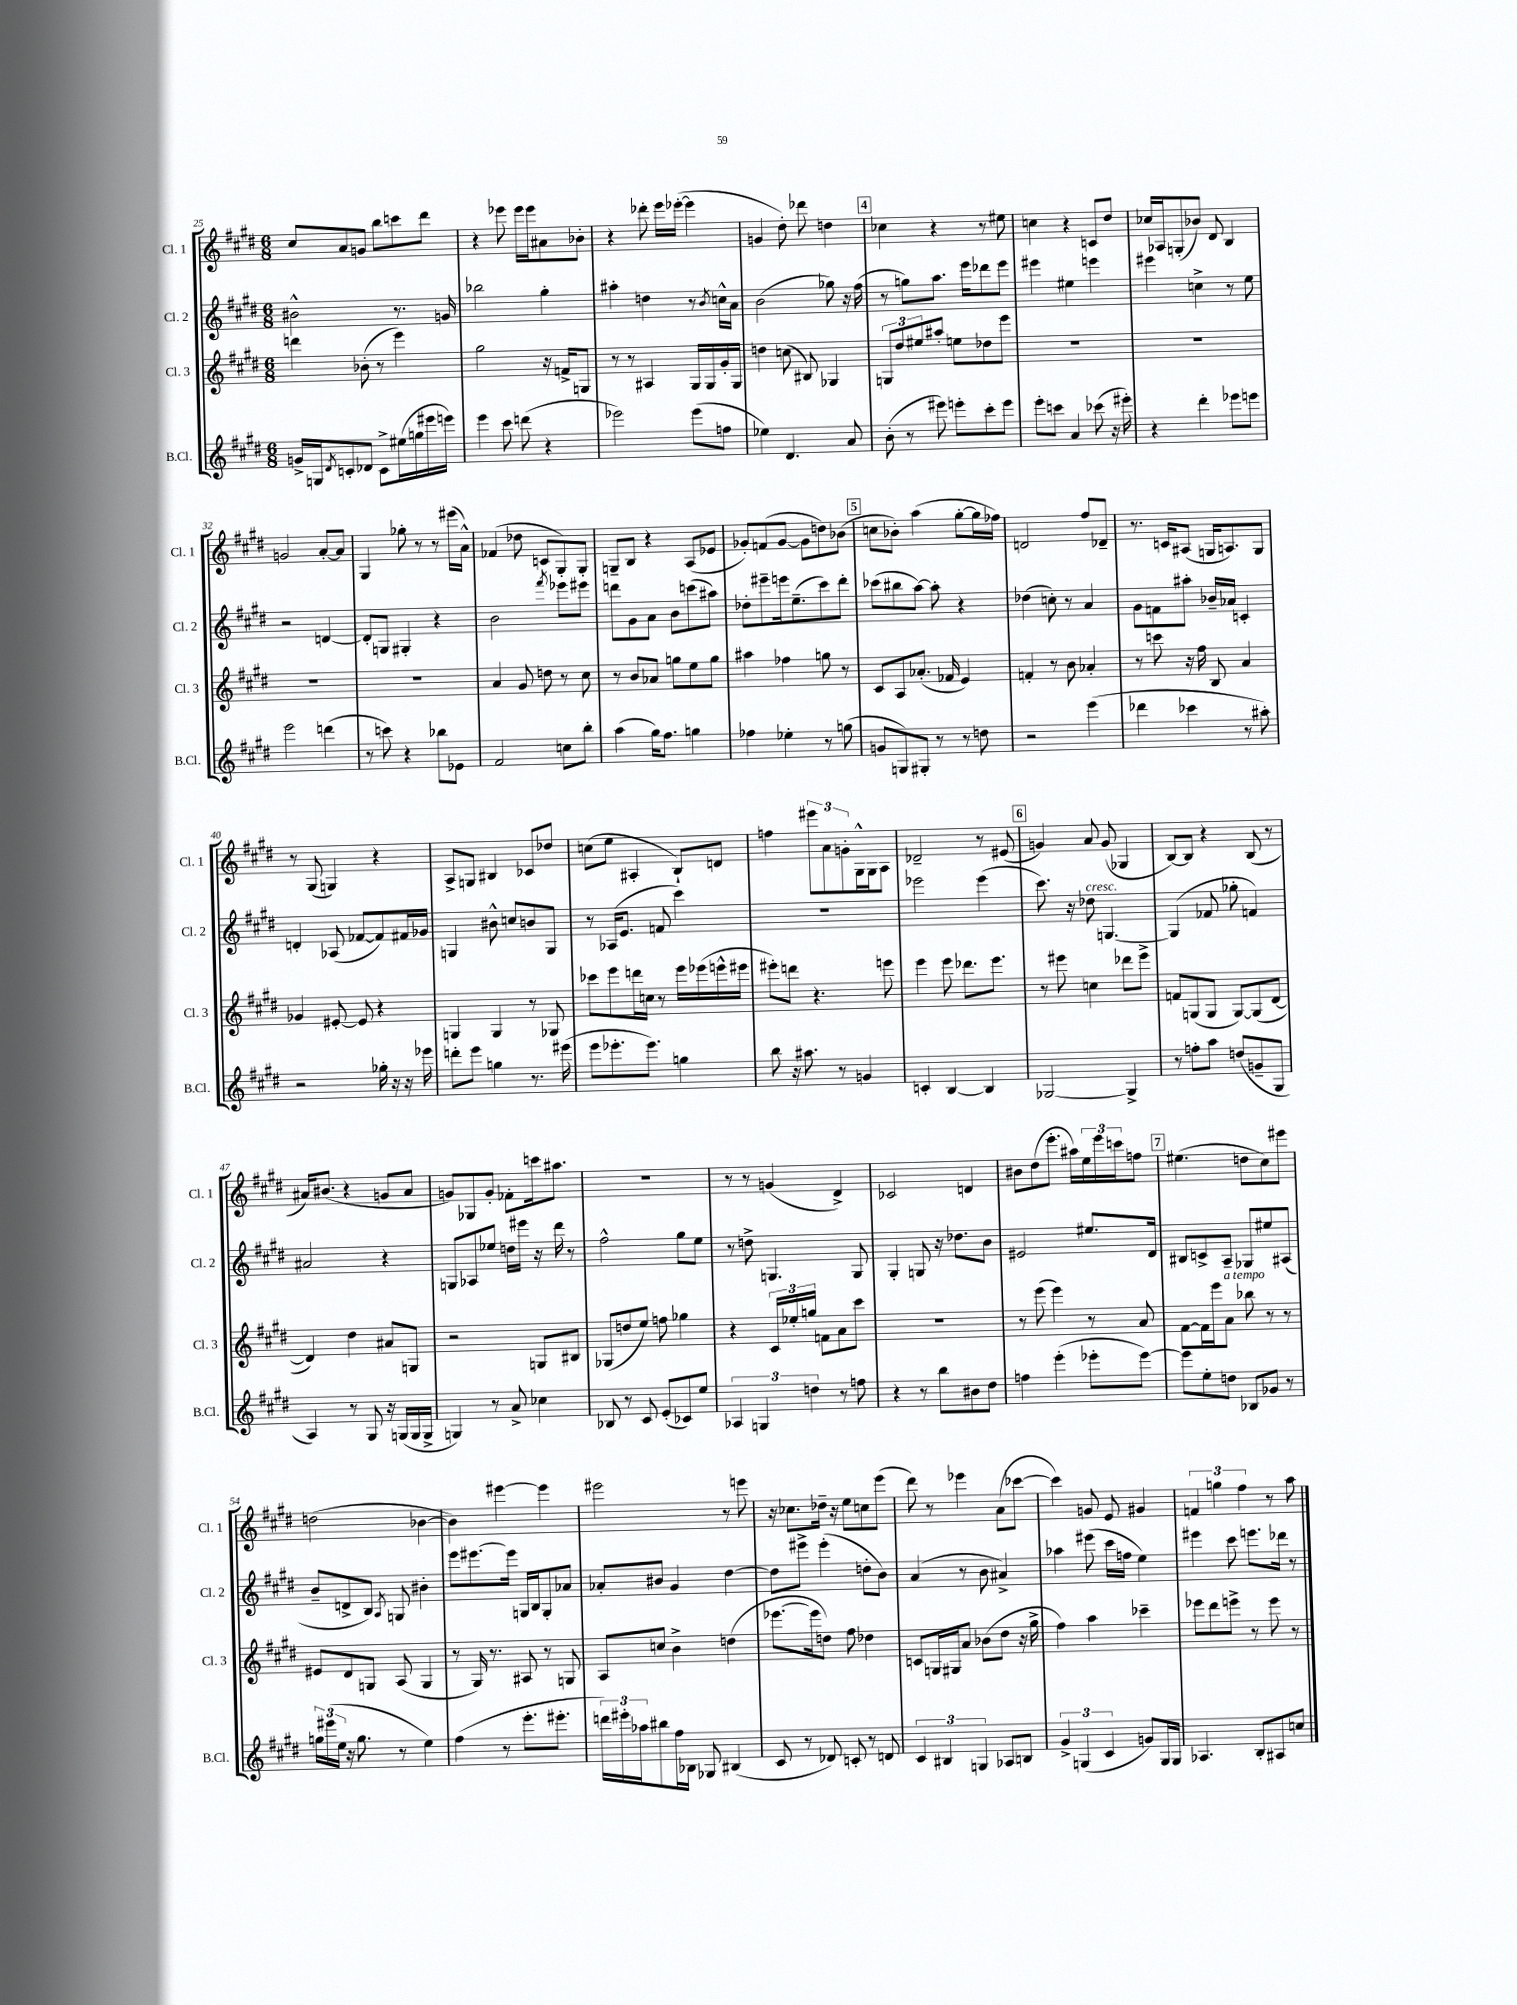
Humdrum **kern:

**kern	**kern	**kern	**kern
*staff4	*staff3	*staff2	*staff1
*clefG2	*clefG2	*clefG2	*clefG2
*k[f#c#g#d#]	*k[f#c#g#d#]	*k[f#c#g#d#]	*k[f#c#g#d#]
*M6/8	*M6/8	*M6/8	*M6/8
16g^	4ddd	2b#^^	8cc#
16G	.	.	.
8qd#	.	.	.
8c'	.	.	8a
8d-	(8b-'	.	8g
8c^	8r	.	8bb
(16ee#	4eee)	8.r	8ccc
16gg	.	.	.
16eee#	.	.	8ddd#
16eee)	.	16g	.
=	=	=	=
4eee	2gg#	2bb-	4r
8ccc#	.	.	8eee-
(8ddd	.	.	16eee-
.	.	.	16eee-
4r	16r	4gg#'	8a#
.	16f^	.	.
.	8G	.	8b-'
=	=	=	=
2eee-)	8r	4aa#'	4r
.	8r	.	.
.	4A#	4dd	8ddd-'
.	.	.	16eee
.	.	.	([16eee-'
(8eee-	16G#	8r	4eee-]
.	16G#	.	.
.	.	8qb	.
8ff	16g#'	16cc^^	.
.	16G#	16a	.
=	=	=	=
4ee-)	4dd	(2b	4g
4.d#	(8cc	.	8dd#')
.	8B#)	.	8ddd-
.	4G-	8gg-)	4dd
8a	.	16r	.
.	.	(16ff#	.
=	=	=	=
(8b'	12G	8r	4cc-
.	12dd#	.	.
8r	.	8gg)	.
.	12ee#	.	.
8eee#)	8aa#'	8.aa	4r
8eee'	8ee	.	.
.	.	16eee	.
8ccc#'	8dd-	8ddd-	8r
8eee	8eee	8eee	8ee#
=	=	=	=
8eee'	2.r	4eee#	4cc
8ccc	.	.	.
4a	.	4ee#	4r
(8ccc-	.	4eee	8c
16r	.	.	8dd#
16eee#')	.	.	.
=	=	=	=
4r	2.r	4eee#	16cc-
.	.	.	16A-
.	.	.	(8G'
4ddd#'	.	4cc^	8b-)
.	.	.	8d#
8eee-	.	8r	4B
8eee	.	8ee	.
=	=	=	=
2eee	2.r	2r	2g
(4ddd	.	[4d	[8a'
.	.	.	8a]
=	=	=	=
8r	2.r	8d']	4G#
8ccc)	.	8G	.
4r	.	4G#'	8gg-'
.	.	.	8r
8bb-	.	4r	8r
8e-	.	.	(16eee#
.	.	.	16a^^)
=	=	=	=
2f#	4a	2b	(4f-
.	8g#	.	8dd-
.	8dd	.	8c
.	.	8qfff#	.
8cc	8r	8eee-	8G#')
8bb'	8cc#	8eee#	8G#'
=	=	=	=
(4aa	8r	8ddd	8G~
.	8b	8g#	8B
16gg#)	8a-	8a	4r
8.ff#	.	.	.
.	8gg	8b	.
4gg	8ee	(8ccc	(8A
.	8gg	8aa#)	8e-
=	=	=	=
4ff-	4aa#	8dd-'	8g-')
.	.	8eee#~	(8f
4ee-'	4ff-	16eee	[8g-
.	.	(8.ee~	.
.	.	.	8g-]
8r	8gg	8ccc#)	8dd)
(8gg	8r	8ddd#'	(8b-
=	=	=	=
8g	8c#	(8ccc-	8cc
8G)	8A	8bb#	8b-')
8G#'	(8.a-'	[8aa)	(4aa
8r	.	8aa']	.
.	16f-	.	.
8r	4e)	4r	[8gg#'
8dd	.	.	16gg#]
.	.	.	16ff-)
=	=	=	=
2r	4f'	(4dd-	2d
.	8r	8cc')	.
.	8b	8r	.
(4eee	4a-'	4a	8ff#
.	.	.	8d-~
=	=	=	=
4ddd-	8r	8g#	8.r
.	8ccc	8f	.
.	.	.	16c
4ccc-	16r	8aa#'	(8A#
.	16ff#	.	.
.	8B	16b-~	16G
.	.	16a-	8.A)
8r	4a	4c'	.
8aa#')	.	.	8G
=	=	=	=
2r	4g-	4d'	8r
.	.	.	(8G#
.	[8e#'	(8A-	4G)
.	8e#]	[8f-	.
16gg-'	4r	8f-])	4r
16r	.	.	.
16r	.	16f#	.
16eee-	.	16g-	.
=	=	=	=
8ddd'	4G	4G	8A^
8eee	.	.	8G
4gg	4G	8b#^^	4B#
.	.	8cc	.
8.r	8r	8b	8c-
.	8G-	8G	8dd-
(16eee#	.	.	.
=	=	=	=
8eee	8ccc-	8r	(8cc
8.eee-'	8eee	(16A-	8ee
.	.	8.e	.
.	16ddd	.	4A#'
8.eee-)	16cc	.	.
.	8r	8f	.
4gg	16eee	4ccc#)	8B`)
.	(16eee-	.	.
.	16eee^^	.	8d
.	16eee#	.	.
=	=	=	=
8bb	8eee#')	2.r	4ff
16r	8ddd	.	.
8.aa#	.	.	.
.	4.r	.	12eee#
.	.	.	12a
8r	.	.	.
.	.	.	12g'
4g	.	.	16G#^^
.	.	.	16G#
.	8eee	.	8A
=	=	=	=
4c'	4eee	2eee-	2d-~
[4B	8eee	.	.
.	8.ddd-	.	.
4B]	.	(4eee-	8r
.	8.eee	.	.
.	.	.	(8e#
=	=	=	=
[2G-	8r	8.ccc#)	4g)
.	8eee#	.	.
.	.	16r	.
.	4cc	8dd-	8a
.	.	[4.G	(8g
4G-^]	8ddd-	.	4G-
.	8eee#^	.	.
=	=	=	=
8r	8f	(4G]	[8B)
8ff'	(8G	.	8B]
8aa	8G	8f-	4r
(8dd	[8G)	8gg-'	.
8g~	(8G]	4f)	(8B
8G#	[8d#	.	8r
=	=	=	=
4A)	4d#])	2a#	16a#)
.	.	.	(8.b#
8r	4dd#	.	4r
8G#	.	.	.
16r	8a#	4r	8g
(16G	.	.	.
16G	8G	.	8a#
16G^	.	.	.
=	=	=	=
4G)	2r	8G	8g)
.	.	8A-	8G-
8r	.	8ee-	8g'
8a^	.	16dd	8f-'
.	.	16eee#	.
4cc-	8G	16r	16ccc
.	.	16ddd#	8.aa#
.	8B#	8r	.
=	=	=	=
8B-	(8G-	2ff#^^	2.r
8r	8dd	.	.
8c#	8ee)	.	.
(8e'	8ff	.	.
8c-)	4gg-	8gg#	.
8ee	.	8ee	.
=	=	=	=
6A-	4r	8r	8r
.	.	8dd^	8r
6G	.	.	.
.	24c#	4.G	(4g
.	24ee-'	.	.
6dd	24gg	.	.
.	8f	.	.
8r	8a	.	4d#^)
8ff	8ccc#	8G	.
=	=	=	=
4r	2.r	4G#'	2c-
8r	.	8G	.
8bb	.	16r	.
.	.	8.dd-	.
8b#	.	.	4d
8dd#	.	8b	.
=	=	=	=
4ff	8r	2e#	8b#
.	(8eee	.	(8dd#
(4eee'	4eee)	.	8.eee'
.	.	.	16aa#)
8eee-'	8r	8.ee#	24ee
.	.	.	24eee
.	.	.	24ccc
[8eee-)	8a	.	8ff
.	.	16d#	.
=	=	=	=
8eee-]	[8f#	8B#	(4.ee#
8ee'	16f#]	8c^	.
.	16eee	.	.
8dd	8a	8A~	.
8B-	8bb-	8G-	8dd
8g-	8r	8ee#	8cc#)
8r	8r	(8A#	8eee#
=	=	=	=
24gg	8e#	8b~	(2dd
(24eee#	.	.	.
24ee	.	.	.
16r	8d#	8d^	.
8.gg	.	.	.
.	8G	8B)	.
.	.	8qA	.
8r	(8A	8G	.
4ee)	4G	4b#'	[4b-
=	=	=	=
(4ff#	8r	8eee	4b-])
.	16G#)	[8.eee#	.
.	8.r	.	.
8r	.	.	[4eee#
.	.	16eee#]	.
8.eee'	8A#	16G	.
.	.	16B	.
.	8r	8G'	4eee#]
8.eee#'	.	.	.
.	8G	8a-	.
=	=	=	=
24ddd)	8A	8a-'	2eee#
24eee#'	.	.	.
24aa-	.	.	.
8bb#	8cc	8b#	.
16ff#	4b^	4g#	.
16B-	.	.	.
8G-	.	.	.
(4B#	(4dd	[4dd#	8r
.	.	.	8eee
=	=	=	=
8c#	[8.eee-	8dd#]	16r
.	.	.	8.cc-
8r	.	8eee#^	.
.	16eee-]	.	.
8d-)	8dd)	(4eee#'	16dd-~
.	.	.	16r
8c'	8ff#	.	8ee
8r	4dd-	8dd'	8cc
8d	.	8b)	(8eee
=	=	=	=
6c#	8c	(4a	8ddd#)
.	16G	.	8r
6B#	.	.	.
.	16G#	.	.
.	8a	8r	4eee-
6G	.	.	.
.	(8b-	8b	.
8A-	8dd#	4a#^)	(8a
8B	16r	.	[8ccc-
.	16gg#^	.	.
=	=	=	=
6g#^	4ff#)	4aa-	4ccc-])
(6G	.	.	.
.	4aa	(8eee#	8g
6c#	.	.	.
.	.	16ccc#	8e
.	.	16ff	.
8g)	4ccc-~	4ee)	4g#
16G	.	.	.
16G	.	.	.
=	=	=	=
4.A-	8eee-	4eee#	6f
.	8ddd#	.	.
.	.	.	6gg
.	8eee^	8ccc#	.
.	.	.	6ff#
8B'	8r	8.eee	.
8A#	8eee	.	8r
.	.	16ddd-	.
8cc	8r	8r	8aa
==	==	==	==
*-	*-	*-	*-
